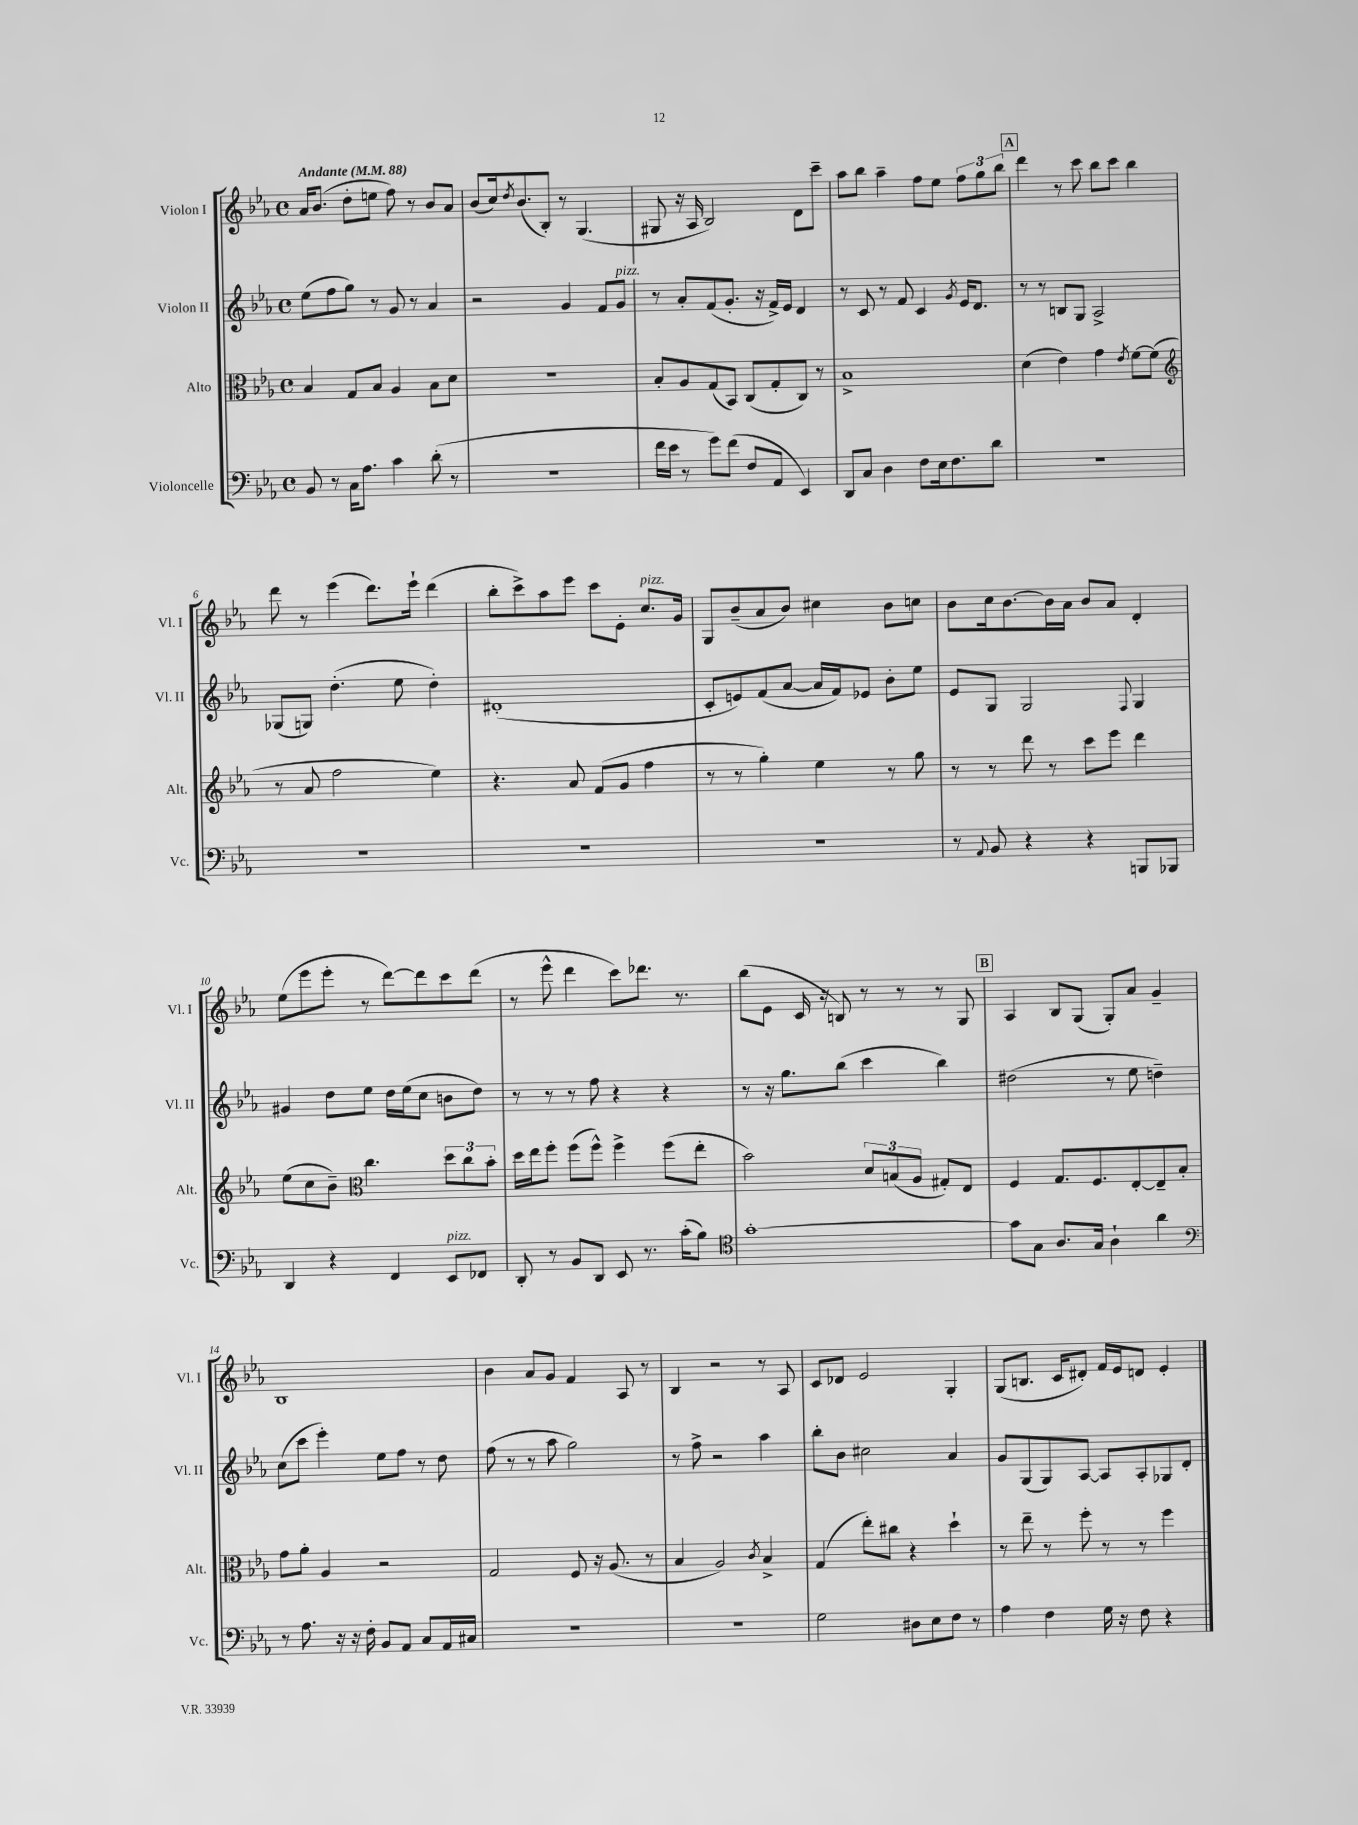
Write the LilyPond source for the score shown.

<<
\new StaffGroup <<
\new Staff = "s0" \with { instrumentName = "Violon I" shortInstrumentName = "Vl. I" } {
    \clef treble \key ees \major \defaultTimeSignature \time 4/4 \tempo "Andante" 4 = 88
    aes'16 bes'8.( d''8-. e''8 f''8) r8 bes'8 aes'8 |
    bes'8( c''16) \acciaccatura { d''8 } bes'8.( bes8-.) r8 g4.( |
    gis8 r16 aes16 bes2) d'8 c'''8-- |
    aes''8 bes''8 aes''4-- f''8 ees''8 \tuplet 3/2 { f''8 g''8 bes''8 } |
    \mark \markup { \box "A" } d'''4 r8 c'''8 bes''8 c'''8 bes''4 |
    d'''8 r8 ees'''4( d'''8.) ees'''16-! d'''4( |
    bes''8-. c'''8->) aes''8 ees'''8 c'''8 ees'8-. c''8.^\markup { \italic "pizz." } g'16 |
    g8 bes'8--( aes'8 bes'8) cis''4 bes'8 c''8 |
    bes'8 c''16 bes'8.~ bes'16 aes'16 bes'8 aes'8 d'4-. |
    ees''8( ees'''8 ees'''8-. r8 d'''8~) d'''8 c'''8 d'''8( |
    r8 ees'''8-^ d'''4 c'''8) des'''8. r8. |
    bes''8( ees'8 c'16 r16 b8) r8 r8 r8 g8 |
    \mark \markup { \box "B" } aes4 bes8 g8( g8-.) aes'8 g'4-- |
    bes1 |
    bes'4 aes'8 g'8 f'4 aes8 r8 |
    bes4 r2 r8 aes8 |
    c'8 des'8 ees'2 g4-. |
    g8( b8. c'16 dis'8-.) f'16 ees'16 d'8 ees'4-. \bar "|." |
}
\new Staff = "s1" \with { instrumentName = "Violon II" shortInstrumentName = "Vl. II" } {
    \clef treble \key ees \major \defaultTimeSignature \time 4/4
    ees''8( f''8 g''8) r8 g'8 r8 aes'4 |
    r2 g'4 f'8 g'8^\markup { \italic "pizz." } |
    r8 aes'8-. f'8( g'8.-. r16 f'16->) ees'16 d'4 |
    r8 c'8 r8 f'8 c'4 \acciaccatura { g'8 } ees'16 d'8. |
    \mark \markup { \box "A" } r8 r8 b8 g8 aes2-> |
    ges8( g8) d''4.-.( ees''8 d''4-.) |
    dis'1-.( |
    c'8-. e'8) f'8( aes'8~ aes'16 f'16) ees'8 bes'8-. ees''8 |
    ees'8 g8 g2 \appoggiatura { f8 } g4 |
    gis'4 d''8 ees''8 d''16 ees''16( c''8 b'8 d''8) |
    r8 r8 r8 f''8 r4 r4 |
    r8 r16 g''8. bes''8( c'''4 bes''4) |
    \mark \markup { \box "B" } dis''2( r8 ees''8 d''4--) |
    c''8( c'''8 ees'''4-.) ees''8 f''8 r8 d''8 |
    f''8( r8 r8 aes''8 g''2) |
    r8 f''8-> r2 aes''4 |
    bes''8-. bes'8 cis''2 aes'4 |
    g'8 g8( g8) aes8~ aes8 aes8-. ges8 d'8-. \bar "|." |
}
\new Staff = "s2" \with { instrumentName = "Alto" shortInstrumentName = "Alt." } {
    \clef alto \key ees \major \defaultTimeSignature \time 4/4
    bes4 g8 bes8 aes4 bes8 d'8 |
    R1 |
    bes8-. aes8 g8( bes,8) c8( g8-. c8) r8 |
    bes1-> |
    \mark \markup { \box "A" } d'4( ees'4) g'4 \acciaccatura { ees'8 } f'8~ f'8( |
    \clef treble r8 aes'8 f''2 ees''4) |
    r4. aes'8 f'8( g'8 f''4 |
    r8 r8 g''4-.) ees''4 r8 g''8 |
    r8 r8 d'''8 r8 c'''8 ees'''8 d'''4 |
    ees''8( c''8 bes'8--) \clef alto c''4. \tuplet 3/2 { d''8 c''8 bes'8-. } |
    d''16 ees''16 f''8-. f''8( f''8-^) f''4-> f''8( ees''8-. |
    bes'2) \tuplet 3/2 { d'8 b8( aes8 } gis8-.) ees8 |
    \mark \markup { \box "B" } f4 g8. f8. ees8~-. ees8-- bes8-. |
    g'8 aes'8-. aes4 r2 |
    g2 f8 r16 aes8.( r8 |
    bes4 aes2) \acciaccatura { c'8 } bes4-> |
    g4( ees''8-.) cis''8 r4 d''4-! |
    r8 ees''8-- r8 f''8-. r8 r8 f''4 \bar "|." |
}
\new Staff = "s3" \with { instrumentName = "Violoncelle" shortInstrumentName = "Vc." } {
    \clef bass \key ees \major \defaultTimeSignature \time 4/4
    bes,8 r8 c16 aes8. c'4 d'8-.( r8 |
    R1 |
    f'16 ees'16 r8 g'8) f'8( f8 aes,8 ees,4) |
    d,8 c8 d4 f8 ees16 f8. d'8 |
    \mark \markup { \box "A" } R1 |
    R1 |
    R1 |
    R1 |
    r8 \appoggiatura { aes,8 } bes,8 r4 r4 b,,8 bes,,8 |
    d,4 r4 f,4 ees,8^\markup { \italic "pizz." } fes,8 |
    d,8-. r8 bes,8 d,8 ees,8 r8. c'16-.( bes8) |
    \clef tenor g'1~-. |
    \mark \markup { \box "B" } g'8 g8 aes8. g16 aes4-! aes'4 |
    \clef bass r8 aes8. r16 r16 f16-. bes,8 aes,8 c8 aes,16 cis16 |
    R1 |
    R1 |
    g2 dis8 ees8 f8 r8 |
    aes4 f4 g16 r16 f8 r4 \bar "|." |
}
>>
>>
